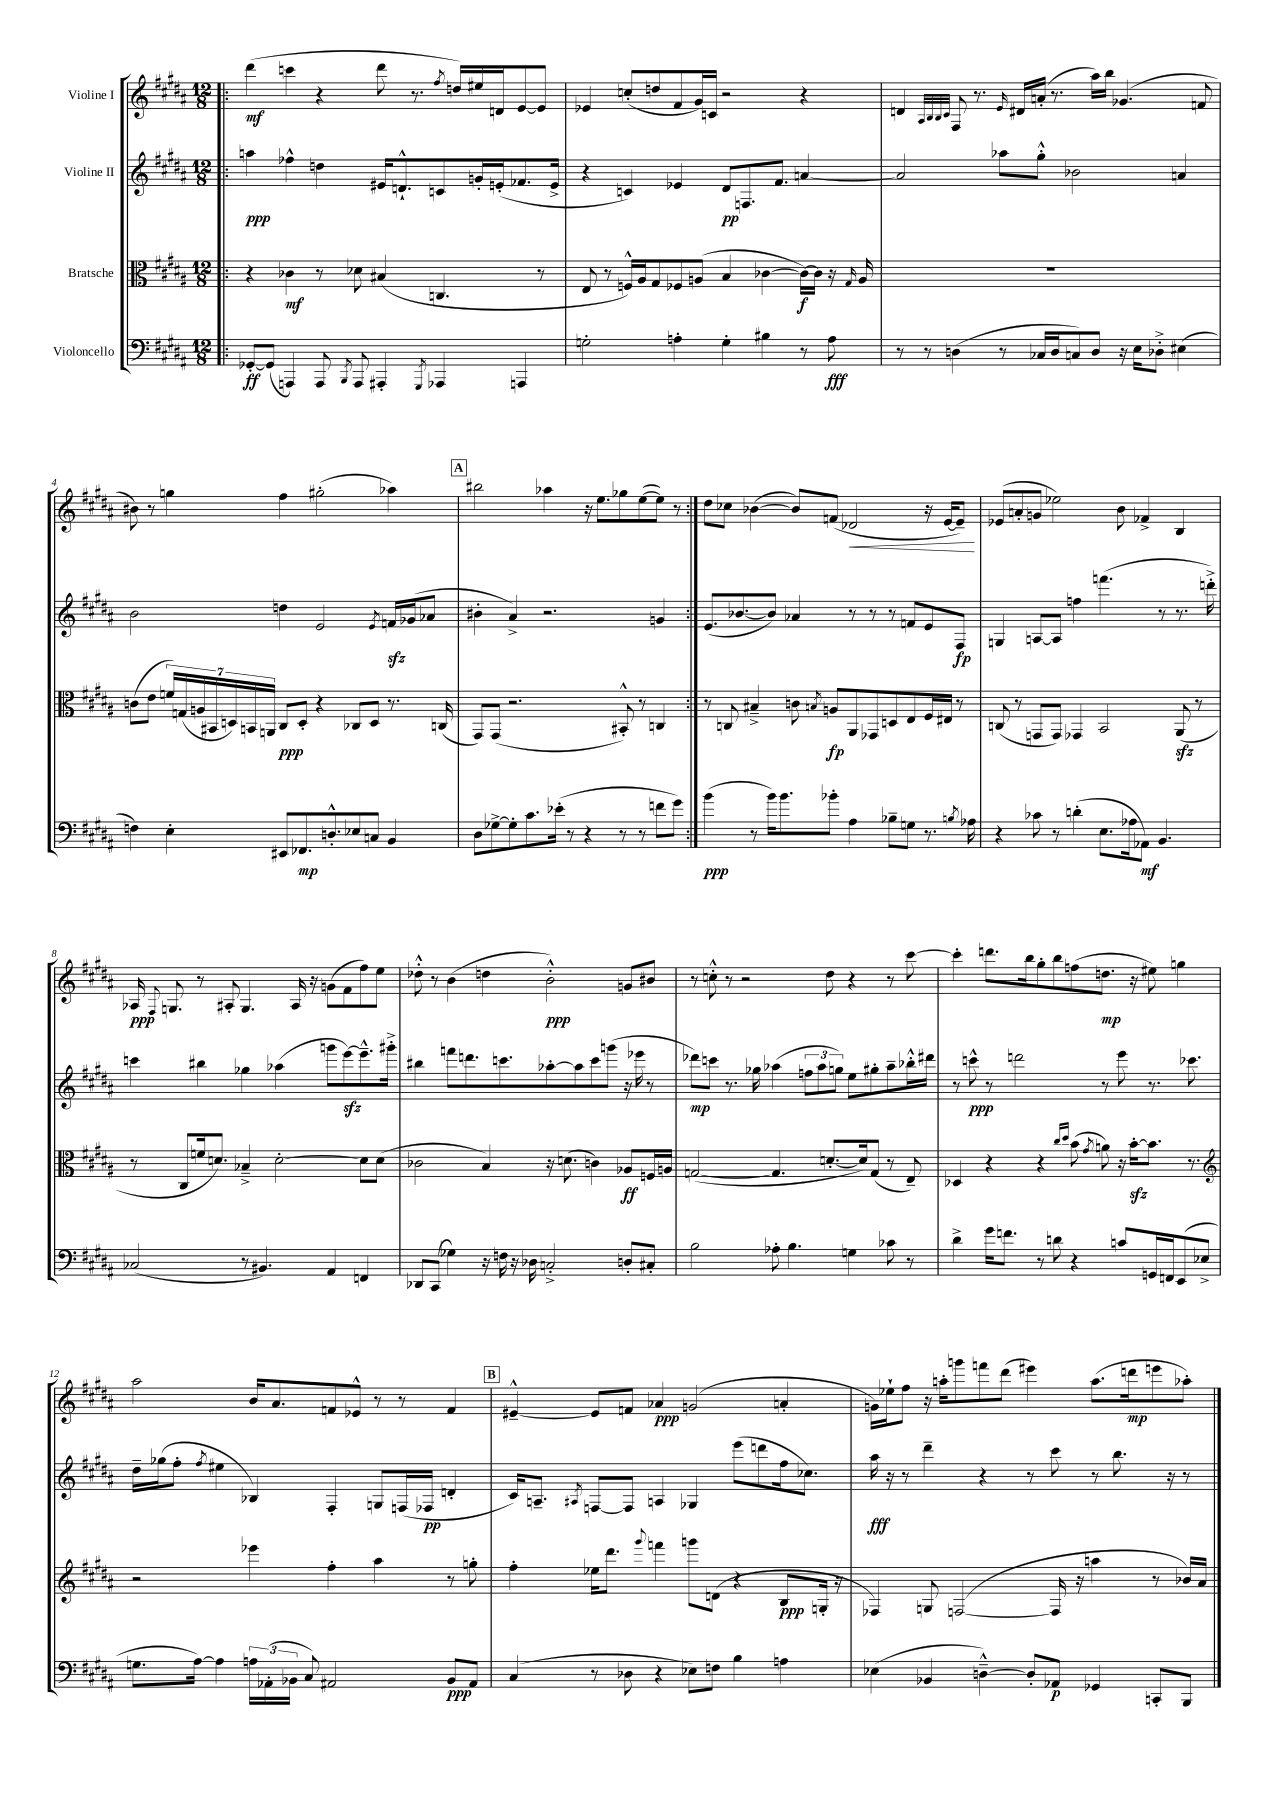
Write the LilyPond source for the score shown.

<<
\new StaffGroup <<
\new Staff = "s0" \with { instrumentName = "Violine I" } {
    \clef treble \key b \major \numericTimeSignature \time 12/8
    \autoBeamOff \repeat volta 2 { \bar ".|:" dis'''4\mf( c'''4 r4 dis'''8 r8. \acciaccatura { fis''8 } d''16[) eis''16 d'16 e'8~ e'8] |
    ees'4 c''8[-.( d''8 fis'8 gis'16) c'16] r2 r4 |
    d'4 \grace { ais32[ b32 b32 cis'32] } fis8 r8. \grace { e'16 } dis'16[ a'16]-.( r8. ais''16[) b''16] ges'4.( f'8 |
    bis'8) r8 g''4 fis''4 gis''2-.( aes''4) |
    \mark \markup { \box "A" } bis''2 aes''4 r16 e''8.[ ges''8 e''8~( e''8]) r8 | }
    dis''8[ ces''8] bes'4~( bes'8[) f'8]( des'2\< r16 e'16[~ e'8]--\!) |
    ees'8[( a'8-. g'8] ees''2) b'8 fes'4-> b4 |
    aes16\ppp \appoggiatura { fis8 } g8. r8 ais8-. g4. ais16 r16 g'8[( fis'8 fis''8) e''8] |
    des''8-.-^ r8 b'4( d''4 b'2-.-^\ppp) g'8[ bis'8] |
    r8 c''8-.-^ r8 r2 dis''8 r4 r8 cis'''8~ |
    cis'''4-. d'''8.[ b''16 gis''8-. b''8 f''8( d''8.]\mp r16 eis''8) g''4 |
    ais''2 b'16[ ais'8. f'8 ees'8]-^ r8 r8 f'4 |
    \mark \markup { \box "B" } eis'4~---^ eis'8[ f'8] aes'4\ppp g'2( a'4-. |
    g'16[) ees''16-! fis''8] r16 a''16[-. g'''8 f'''8 dis'''8]( eis'''4) a''8.[( d'''16\mp e'''8 aes''8]-.) \bar "|." |
}
\new Staff = "s1" \with { instrumentName = "Violine II" } {
    \clef treble \key b \major \numericTimeSignature \time 12/8
    \autoBeamOff \repeat volta 2 { \bar ".|:" a''4\ppp fes''4-^ d''4 eis'16[ d'8.-!-^ c'8 g'16-. e'16-.( fes'8. e'16]-> |
    r4 c'4) ees'4 dis'8[\pp f8. fis'8.] a'4~ |
    a'2 aes''8[ gis''8]-.-^ bes'2 a'4 |
    b'2 d''4 e'2 \acciaccatura { e'8 } f'16[\sfz ges'16( aes'8] |
    \mark \markup { \box "A" } bis'4-. ais'4->) r2. g'4 | }
    e'8.[( bes'8.~ bes'8]) aes'4 r8 r8 r8 f'8[ e'8 fis8]\fp |
    g4 a8[~ a8] f''4 f'''4.( r8 r8. d'''16-.->) |
    c'''4 bis''4 ges''4 aes''4( g'''8[ e'''8~\sfz) e'''8.---^ gis'''16]-.-> |
    bis''4 f'''8[ d'''8. c'''8. aes''8~-. aes''8 c'''8 g'''8]( r16 ees'''16 r8 |
    des'''8[\mp) c'''8] r8. ges''16 aes''4( \tuplet 3/2 { f''8[ aes''8 g''8]) } e''8[ gis''8-. aes''8-- bes''16-.-^ dis'''16] |
    r8 c'''8-^\ppp r8 d'''2 r8 e'''8 r8. ces'''8. |
    dis''16[-- ges''16( fis''8]-. \acciaccatura { fis''8 } eis''4 bes4) fis4-. g8[ f16( fes16]\pp d'4-. |
    \mark \markup { \box "B" } cis'16[) a8.]-- \acciaccatura { ais8 } f8[~ f8] a4 ges4 e'''8[( d'''8 fis''16 ces''8.]) |
    ais''16\fff r16 r8 dis'''4-- r4 r8 cis'''8 r8 b''8. r16 r8 \bar "|." |
}
\new Staff = "s2" \with { instrumentName = "Bratsche" } {
    \clef alto \key b \major \numericTimeSignature \time 12/8
    \autoBeamOff \repeat volta 2 { \bar ".|:" r4 ces'4\mf r8 des'8 bis4( c4. r8 |
    e8 r8 f16[-^) ais16 gis8 fes8 a8]( b4 ces'4~ ces'16[~\f) ces'16] r16 \grace { gis16 } a16 |
    R1. |
    c'8[( e'8] \tuplet 7/4 { f'16[) g16( a16 bis,16 d16) b,16 a,16] } cis8[\ppp d8]-. r4 ces8[ d8] r8. c16( |
    \mark \markup { \box "A" } gis,8[) gis,8]( r2. bis,8-.-^) r8 c4 | }
    r8 c8 bis4---> c'8 \acciaccatura { b8 } a8[\fp ais,8 ges,8 d8 e8 fis16 eis16] r8 |
    c8( r8 g,8[ g,8]) ges,4 b,2 ais,8\sfz( r8 |
    r8 cis8[ f'16 d'8.]) bes4---> d'2~-. d'8[ d'8]( |
    ces'2 b4) r16 d'8.( c'4) aes8[\ff f16 a16] |
    g2~( g4. d'8.[~-. d'16) g8]( r8 e8--) |
    des4 r4 r4 \grace { cis''16[ dis''16] } b'8( \acciaccatura { gis'8 } a'8) r16 b'16[~-.\sfz b'8.] r8. |
    \clef treble r2 ees'''4 fis''4-. ais''4 r8 g''8-. |
    \mark \markup { \box "B" } fis''4-. ees''16[ dis'''8.] \appoggiatura { gis'''8 } f'''4 g'''8[ d'8]( r4 b8[\ppp g16]-. r16 |
    fes4) g8 f2~( f16 r16 a''4 r8 bes'16[) ais'16] \bar "|." |
}
\new Staff = "s3" \with { instrumentName = "Violoncello" } {
    \clef bass \key b \major \numericTimeSignature \time 12/8
    \autoBeamOff \repeat volta 2 { \bar ".|:" ges,8[~-.\ff ges,8]( a,,4) a,,8 \acciaccatura { b,,8 } a,,8 ais,,4-. \acciaccatura { gis,,8 } aes,,4 a,,4 |
    g2-. a4-. g4-. bis4 r8 a8\fff |
    r8 r8 d4( r8 ces16[ d16 c8) d8] r16 e16[ des8]-.-> eis4( |
    f4) e4-. eis,8[ fes,8.\mp d8.-.-^ ees8 c8] b,4 |
    \mark \markup { \box "A" } dis8[ ges8~-> ges8-. cis'8. ees'16]-.( r8 r4 r8 r8 f'8[ gis'8]) | }
    b'4\ppp( r8 b'16[) b'8. bes'8]-. ais4 bes8[-- g8] r8. \acciaccatura { b8 } aes16 |
    r4 ces'8 r8 d'4-.( e8.[ aes16 aes,8]\mf) b,4. |
    ces2( r8 bis,4.) ais,4 f,4 |
    des,8[ cis,8]( ges4) r16 f16 r16 des16 c2-.-> d8[-. cis8]-. |
    b2 aes8-. b4. g4 ces'8 r8 |
    dis'4-> gis'16[ f'8.] r8 d'8 r4 c'8[ g,16 f,16 e,8( ees8]-> |
    g8.[ ais16]~) ais4 \tuplet 3/2 { a16[ aes,16-.( bes,16] } cis8) ais,2 bes,8[\ppp ais,8] |
    \mark \markup { \box "B" } cis4( r8 des8 r4 ees8[) f8] b4 a4 |
    ees4( bes,4 d4~---^) d8[-. aes,8]\p ges,4 c,8[-. b,,8] \bar "|." |
}
>>
>>
